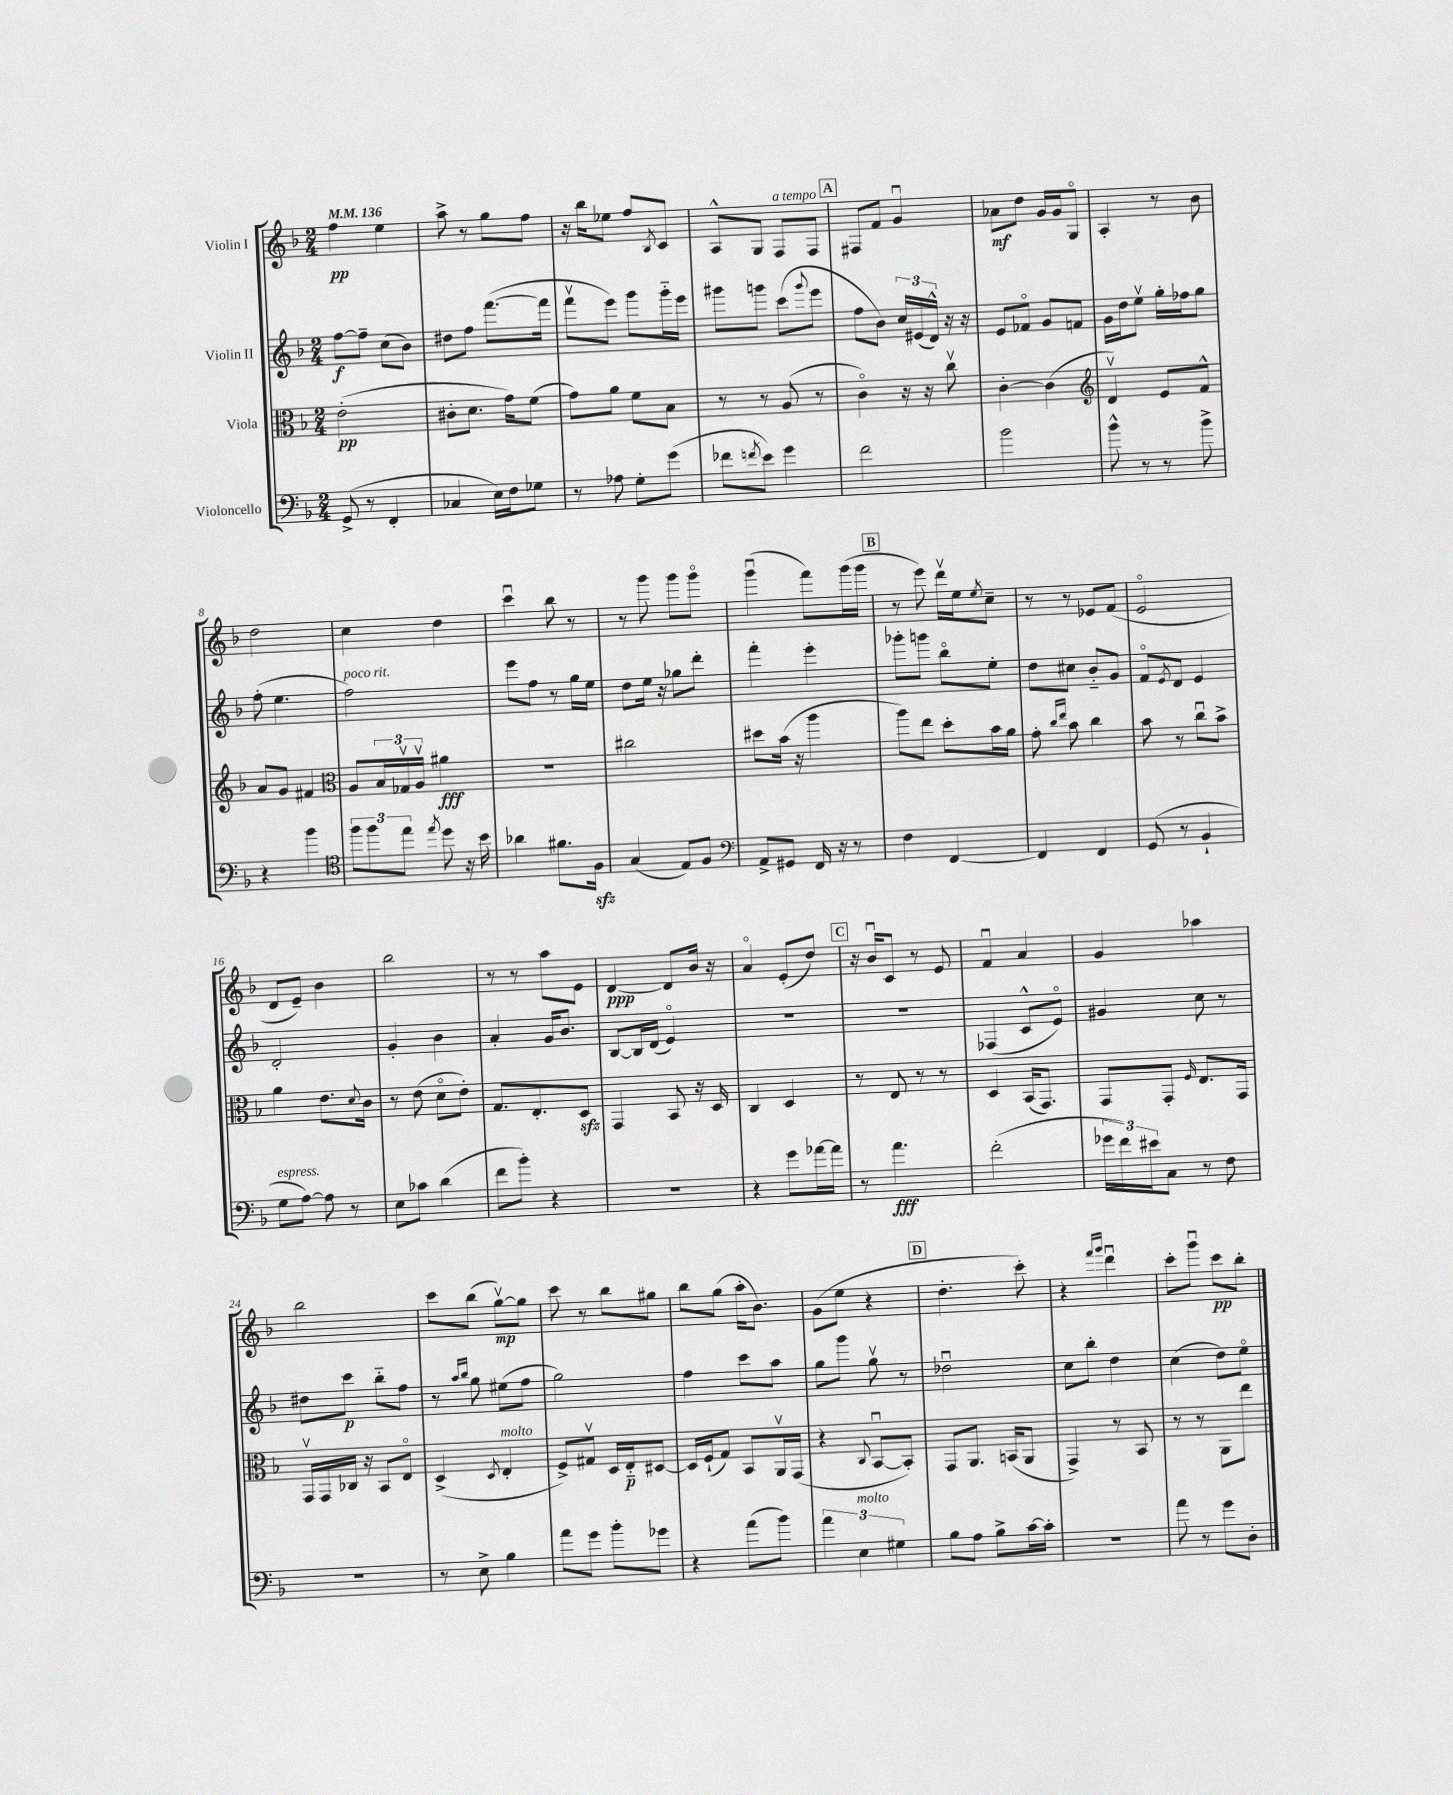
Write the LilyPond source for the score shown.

<<
\new StaffGroup <<
\new Staff = "s0" \with { instrumentName = "Violin I" } {
    \clef treble \key f \major \numericTimeSignature \time 2/4 \tempo 4 = 136
    f''4\pp e''4 |
    a''8-> r8 g''8 f''8 |
    r16 bes''16 ees''8 f''8 \acciaccatura { bes8 } c'8 |
    a8-^ g8 f8^\markup { \italic "a tempo" } f8 |
    \mark \markup { \box "A" } fis8 f'8 g'4\downbow |
    aes'8\mf d''8 g'16 g'16 g8\flageolet |
    a4-. r8 bes'8 |
    d''2 |
    c''4 d''4 |
    c'''4\downbow bes''8 r8 |
    r8 g'''8 g'''8 g'''8\flageolet |
    g'''4\downbow( f'''8) g'''16( g'''16 |
    \mark \markup { \box "B" } r8 e'''8) d'''16\upbow e''16 \acciaccatura { e''8 } c''8-- |
    r8 r8 ees'8 f'8( |
    e'2\flageolet |
    d'8 e'8--) bes'4 |
    bes''2 |
    r8 r8 a''8 e'8 |
    d'4~\ppp d'8 bes'16 r16 |
    a'4\flageolet e'8-.( d''8) |
    \mark \markup { \box "C" } r16 bes'16\downbow c'8 r8 e'8 |
    f'4\downbow a'4 |
    g'4 aes''4 |
    bes''2 |
    c'''8 bes''8( g''8~\upbow\mp) g''8 |
    c'''8 r8 bes''8 gis''8 |
    bes''8 g''8( a''16-. bes'8.) |
    g'8( e''8 r4 |
    \mark \markup { \box "D" } d''4.-. c'''8-.) |
    r4 \grace { f'''16 g'''16 } d'''4\downbow |
    c'''8-. g'''8\downbow c'''8\pp bes''8-. \bar "|." |
}
\new Staff = "s1" \with { instrumentName = "Violin II" } {
    \clef treble \key f \major \numericTimeSignature \time 2/4
    f''8~\f f''8-- c''8( bes'8) |
    dis''8 f''8 f'''8.~( f'''16 |
    f'''8\upbow e'''8) g'''8 g'''16-_ e'''16 |
    gis'''8 g'''8 c'''8( \appoggiatura { g'''8 } e'''8 |
    \mark \markup { \box "A" } f''8 bes'8) \tuplet 3/2 { c''16 eis'16( d'16-^) } r16 r16 |
    e'8 fes'8\flageolet g'8 f'8 |
    g'16 d''16 e''8\upbow g''16-. fes''16 g''8 |
    f''8-.( e''4. |
    f''2^\markup { \italic "poco rit." }) |
    e'''8 f''8 r8 g''16 e''16 |
    d''8 e''16 r16 ges''8 d'''8-. |
    f'''4-. e'''4-. |
    \mark \markup { \box "B" } ges'''8-. g'''8 bes''8\flageolet e''8-. |
    d''8 cis''8 bes'8-_ g'8 |
    f'8\flageolet \acciaccatura { e'8 } d'8 e'4 |
    d'2-. |
    g'4-. bes'4 |
    a'4-. g'16 bes'8. |
    bes8~ bes16 d'16( e'4\flageolet) |
    R2 |
    \mark \markup { \box "C" } R2 |
    fes4( c'8-^ e'8\flageolet) |
    gis'4 c''8 r8 |
    dis''8 c'''8\p bes''8-_ f''8 |
    r8 \grace { a''16 bes''16 } g''8 eis''8( f''8 |
    g''2) |
    f''4 c'''8 a''8 |
    g''8 g'''8 g''8\upbow r8 |
    \mark \markup { \box "D" } des''2\downbow |
    c''8 bes''8-. d''4 |
    c''4( d''8) e''8\flageolet \bar "|." |
}
\new Staff = "s2" \with { instrumentName = "Viola" } {
    \clef alto \key f \major \numericTimeSignature \time 2/4
    e'2-.\pp( |
    cis'8-. d'8. g'16) f'8( |
    g'8) a'8 f'8 bes8 |
    r8 r8 a8( r8 |
    \mark \markup { \box "A" } c'4\flageolet) r16 r16 c''8\upbow |
    c'4~-. c'4( |
    \clef treble d'4\upbow) e'8 f'8-^ |
    a'8 g'8 fis'4 |
    \clef alto a8 \tuplet 3/2 { bes16 ges16\upbow a16\upbow } ais'4\fff |
    r2 |
    cis''2 |
    dis''8 bes'16( r16 a''4 |
    \mark \markup { \box "B" } a''8) e''8 d''8-. bes'16 a'16 |
    g'8-. \grace { c''16 e''16 } bes'8 c''4 |
    bes'8 r8 c''8\downbow bes'8-> |
    a'4 e'8. \appoggiatura { d'8 } c'16 |
    r8 e'8( d'8\flageolet e'8-.) |
    g8. e8.-. d8\sfz |
    g,4 bes,8 r16 d16 |
    c4 d4 |
    \mark \markup { \box "C" } r8 e8 r8 r8 |
    d4 bes,16( g,8.) |
    g,8 g,8-. \grace { f16 } e8. g,16 |
    g,16\upbow g,16 ces16 r16 bes,8 e8\flageolet |
    d4->( \acciaccatura { d8 } e4-.^\markup { \italic "molto" } |
    f8->) gis8\upbow d16 e16-_\p dis8~ |
    dis16 f16-!( g8) bes,8 a,16\upbow g,16( |
    r4 \appoggiatura { c8 } bes,8~\downbow bes,8-.) |
    \mark \markup { \box "D" } g,8 a,8. b,16( a,8 |
    g,4->) r8 bes,8 |
    r8 r8 a,8 e''8 \bar "|." |
}
\new Staff = "s3" \with { instrumentName = "Violoncello" } {
    \clef bass \key f \major \numericTimeSignature \time 2/4
    g,8->( r8 f,4-. |
    ces4 e16) f16 ges8 |
    r8 aes8 g8-. g'8( |
    fes'8 \acciaccatura { f'8 } e'8) g'4 |
    \mark \markup { \box "A" } f'2 |
    bes'2 |
    bes'8-^ r8 r8 bes'8-> |
    r4 bes'4 |
    \clef tenor \tuplet 3/2 { f''8 f''8 e''8 } \acciaccatura { e''8 } d''8 r16 bes'16 |
    aes'4 fis'8. f16\sfz |
    g4( e8) f8 |
    \clef bass a,8-> gis,8 f,16 r16 r8 |
    \mark \markup { \box "B" } f4 f,4~ |
    f,4 f,4 |
    g,8( r8 bes,4-! |
    g8^\markup { \italic "espress." } a8~) a8 r8 |
    e8 ces'8 d'4( |
    f'8 bes'8-.) r4 |
    r2 |
    r4 g'8 aes'16~ aes'16 |
    \mark \markup { \box "C" } r8 a'4.\fff |
    f'2-.( |
    \tuplet 3/2 { ges'16 f'16) eis'16 } c8 r8 f8 |
    r2 |
    r8 e8-> bes4 |
    a'8 g'8 bes'8-. ges'8 |
    r4 a'8( bes'8) |
    \tuplet 3/2 { a'4 e4^\markup { \italic "molto" } gis4 } |
    \mark \markup { \box "D" } bes8 a8 bes8-> c'16~ c'16-. |
    R2 |
    a'8 r8 g'8 d8-. \bar "|." |
}
>>
>>
